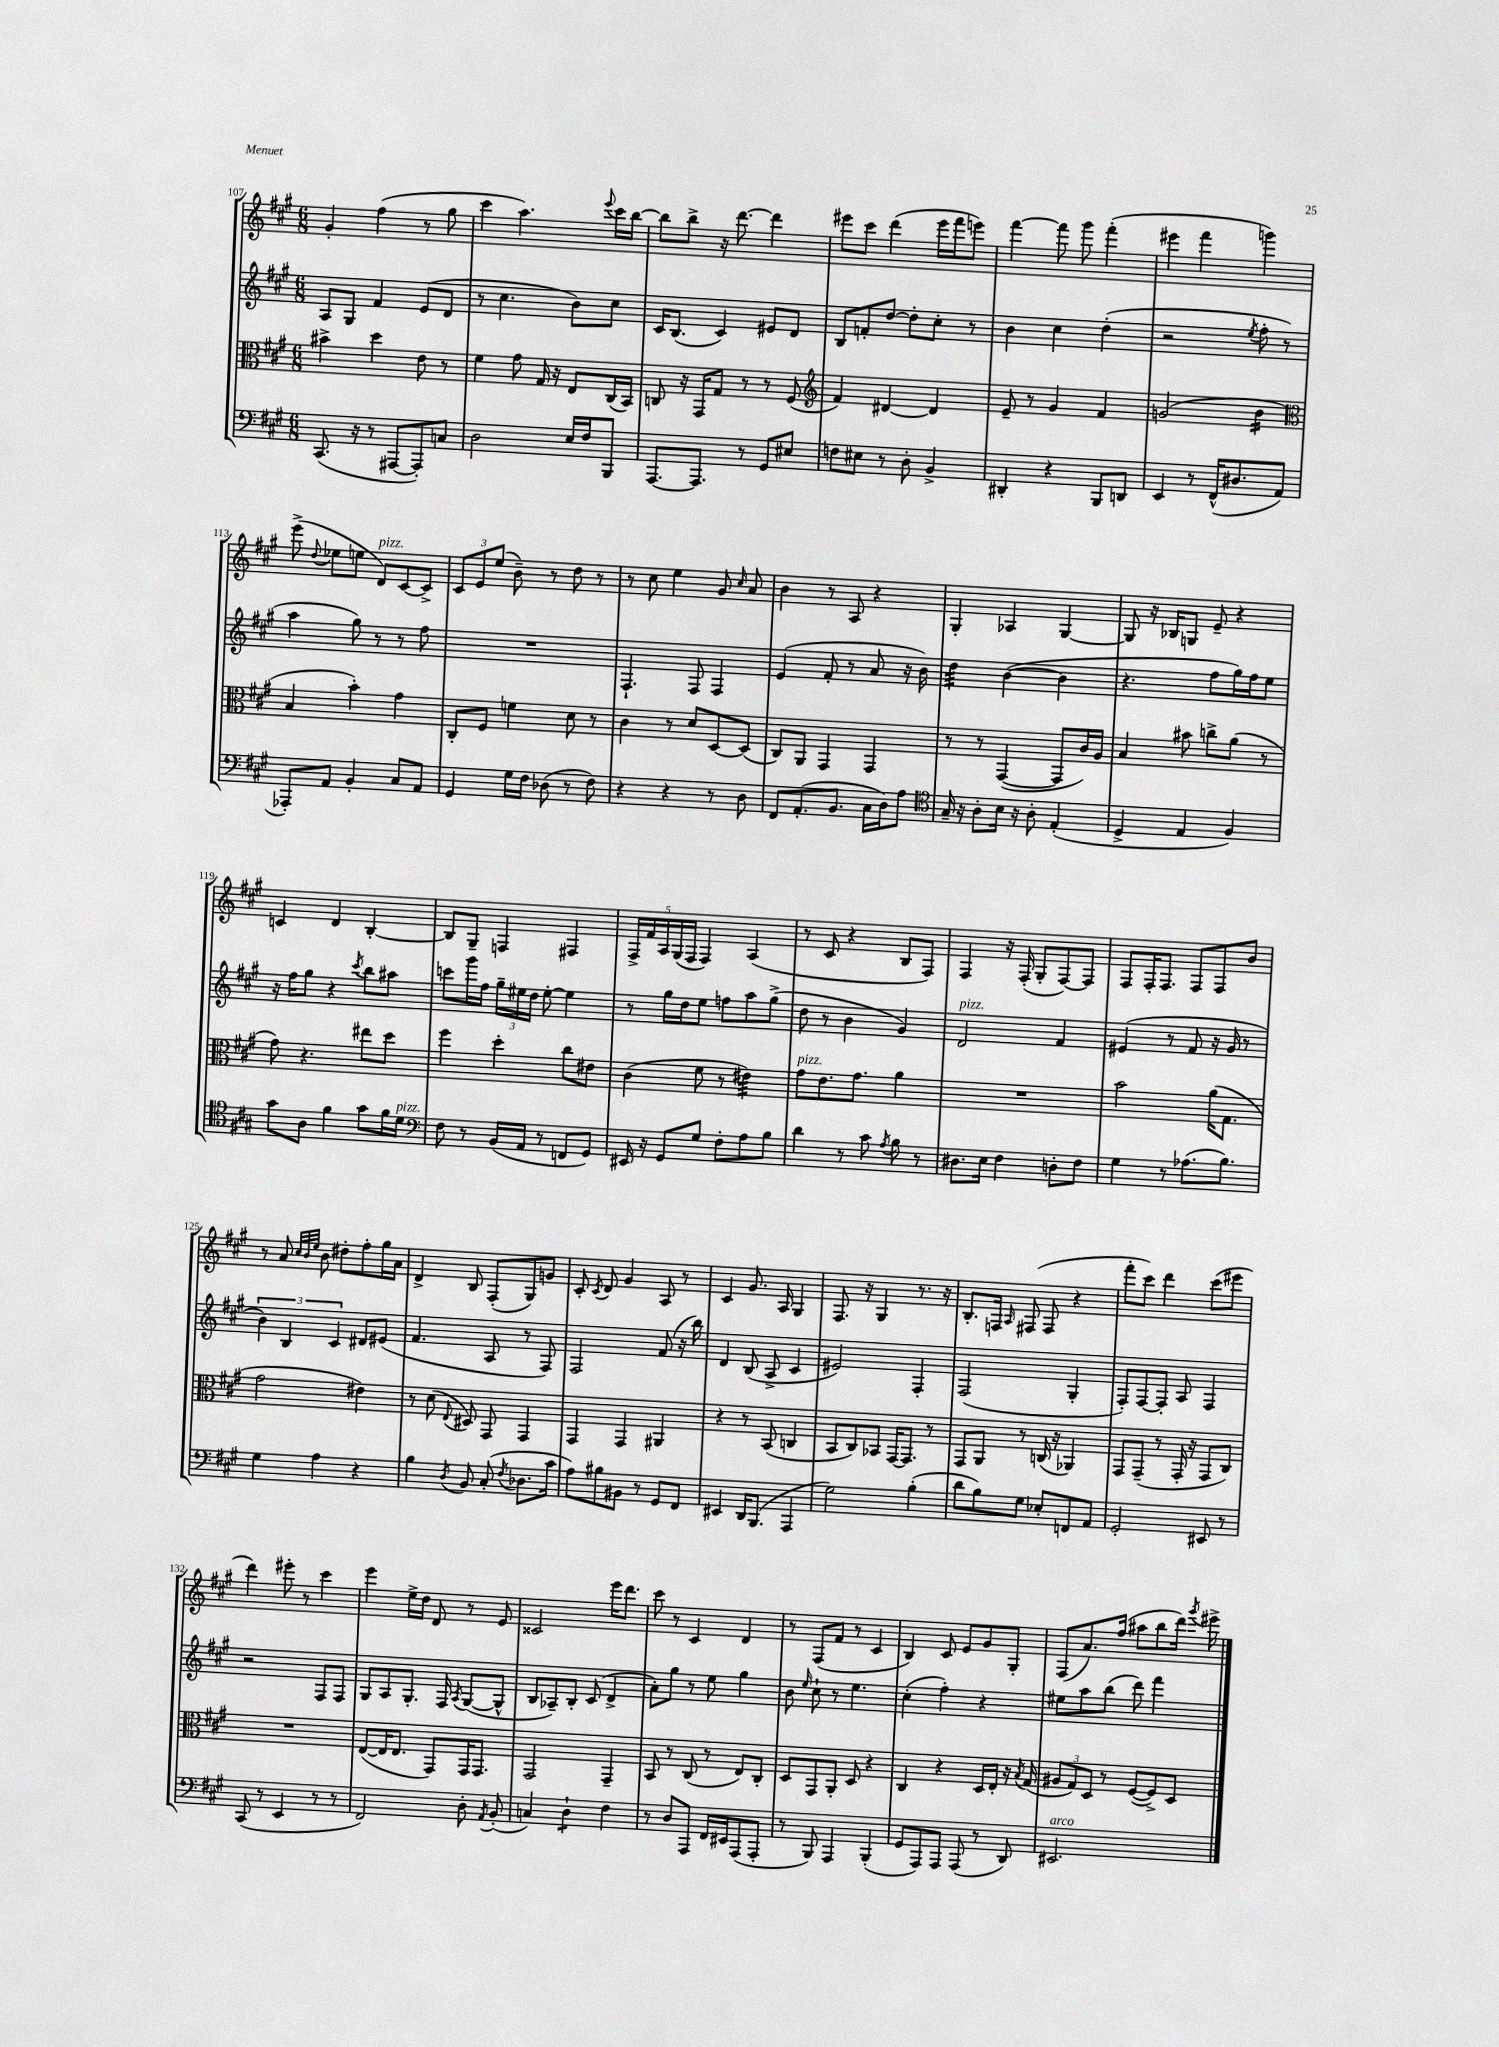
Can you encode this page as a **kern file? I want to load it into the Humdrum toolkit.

**kern	**kern	**kern	**kern
*staff4	*staff3	*staff2	*staff1
*clefF4	*clefC3	*clefG2	*clefG2
*k[f#c#g#]	*k[f#c#g#]	*k[f#c#g#]	*k[f#c#g#]
*M6/8	*M6/8	*M6/8	*M6/8
(8.CC#	4b#^	8A	4g#'
.	.	8G#	.
16r	.	.	.
8r	4dd	4f#	(4ff#
[8AAA#	.	.	.
8AAA#'])	8e	(8e	8r
8C	8r	8d	8gg#
=	=	=	=
2D	4f#	8r	4ccc#
.	.	4.cc#	.
.	8g#	.	4.aa)
.	16G#	.	.
.	16r	.	.
16E	8E	8b)	.
16F#	.	.	.
.	.	.	8qqeee
8BBB	(16C#	8cc#	16ccc#
.	16BB)	.	[16bb
=	=	=	=
[8.AAA	8C	16c#	8bb]
.	.	(8.B	.
.	16r	.	8bb^
8.AAA]	16GG#	.	.
.	8G#	4c#)	16r
.	.	.	[8.ddd
8r	8r	.	.
8GG#	8r	8e#	4ddd]
8E#	(8F#	8d	.
=	=	=	=
*	*clefG2	*	*
8F	4f#)	8B	8eee#
8E#	.	8f'	8ccc#
8r	[4d#	[8dd	(4ddd
8D'	.	8dd']	.
4BB^	4d#]	8cc#'	16eee#
.	.	.	16fff#
.	.	8r	8eee)
=	=	=	=
4DD#'	8e~	4b	[4fff#
.	8r	.	.
4r	4g#	4cc#	8fff#]
.	.	.	8ggg#
8BBB	4f#	(4dd'	(4fff#'
8DD	.	.	.
=	=	=	=
4EE	(2g	2r	4eee#
8r	.	.	4fff#
(16FF#^^	.	.	.
8.D#	.	.	.
.	.	8qee	.
.	4b	8ff#'	4ggg)
8AA	.	8r	.
=	=	=	=
*	*clefC3	*	*
8AAA-')	4B	4aa	(8eee^
.	.	.	8qqdd
8AA	.	.	8ee-
4BB'	4b')	8gg#)	8ee
.	.	8r	8d)
8C#	4g#	8r	[8c#
8AA	.	8ff#	8c#^]
=	=	=	=
4GG#	8C#'	2.r	12c#
.	.	.	12e
.	8F#	.	.
.	.	.	(12ee
16G#	4f	.	8b~)
16F#	.	.	.
(8D-	.	.	8r
8r	8d	.	8dd
8F#)	8r	.	8r
=	=	=	=
4r	4c#	4.F#`	8r
.	.	.	8cc#
4r	8r	.	4ee
.	8d	8F#	.
8r	[8D	4F#	8g#
.	.	.	16qqcc#
8D	(8D]	.	8a
=	=	=	=
8FF#	8C#)	(4e	4b
(8.AA'	8AA	.	.
.	4GG#	8f#'	8r
8.BB	.	.	.
.	.	8r	8A
16C#	4GG#	8a	4r
16D)	.	.	.
8A	.	16r	.
.	.	16b)	.
=	=	=	=
*clefC4	*	*	*
16G#~	8r	4dd	4G#'
16r	.	.	.
8A'	8r	.	.
16B	([4GG#	([4b	4A-
16r	.	.	.
8A'	.	.	.
(4E'	8GG#]	4b]	[4G#
.	16c#)	.	.
.	16A	.	.
=	=	=	=
4D^	4B	4.r	8G#]
.	.	.	16r
.	.	.	16B-
4E	8b#	.	8G
.	8cc^	8ff#	8e~
4F#)	(8a	16gg#)	4r
.	.	16ff#	.
.	8r	8ee	.
=	=	=	=
8g#	8g#)	16r	4c
.	.	16ff#	.
8A	4.r	8gg#	.
4f#	.	4r	4d
.	.	8qccc#	.
8g#	8ee#	8bb	[4B'
16f#	8dd	8aa#	.
16d	.	.	.
=	=	=	=
*clefF4	*	*	*
8F#	4ff#	8ccc	8B]
8r	.	16ggg#	8G#~
.	.	16ff#	.
(16BB	4dd'	24gg#~	4F
.	.	24ee#	.
16AA	.	.	.
.	.	24dd	.
8r	.	[8ee#'	.
8FF	8cc#	4ee#]	4F#
8GG#)	8e#	.	.
=	=	=	=
16EE#	(4c#	8r	20F#^
.	.	.	20f#
16r	.	.	.
.	.	.	20A
8GG#	.	16gg#	.
.	.	.	(20G#
.	.	16dd	.
.	.	.	20F#
8G#	8f#	8ee	4F#)
8F#'	8r	8ff	.
8A	4e#)	8aa	(4A
8B	.	(8gg#^	.
=	=	=	=
4d	8g#	8dd	8r
.	8.e	8r	8c#
8r	.	4b	4r
.	8.g#	.	.
8c#	.	.	.
8qA	.	.	.
8B	4a	4g#)	8B
8r	.	.	8F#)
=	=	=	=
8.D#	2.r	2d	4F#
16E	.	.	.
4F#	.	.	16r
.	.	.	(16F#'
.	.	.	8G#'
8D'	.	4f#	[8F#)
8F#	.	.	8F#]
=	=	=	=
4G#	2b	(4e#	8F#
.	.	.	16F#'
.	.	.	8.F#
8r	.	8r	.
(8.A-	.	8f#	8F#
.	(16a	16r	8F#
8.B)	8.G#	16g#	.
.	.	8r	8b
=	=	=	=
4G#	2g#	6b)	8r
.	.	.	8a
.	.	6B	.
.	.	.	32qqcc#
.	.	.	32qqb
.	.	.	32qqee
4A	.	.	8b
.	.	6c#	.
.	.	.	8dd#'
4r	4e#)	8d#	8ff#'
.	.	(8e#	16gg#
.	.	.	16a
=	=	=	=
4B	8r	4.f#	4d^
.	(8d	.	.
8qD	8qqE	.	.
8BB	8D#)	.	8B
(8C#'	8GG#	8A	(8F#'
8qF#	.	.	.
8.D-	4GG#	8r	8G#)
.	.	8F#)	8g
16c#	.	.	.
=	=	=	=
8A)	4GG#	2F#	8c#'
.	.	.	8qc#
8B#	.	.	8d
8BB#	4GG#	.	4g#
8r	.	.	.
8GG#	4AA#	(8f#	8A
8FF#	.	16r	8r
.	.	16bb)	.
=	=	=	=
4EE#	4r	4d	4c#
16DD	8r	(8B	8.g#
(8.BBB	.	.	.
.	(8BB	8A^	.
.	.	.	16A
4AAA	4C	4c#	4G#
=	=	=	=
2G#)	8BB	2e#)	8.F#
.	8C#)	.	.
.	.	.	16r
.	8BB-	.	4G#
.	[16GG#	.	.
.	8.GG#]	.	.
(4B'	.	4F#'	8.r
.	8r	.	.
.	.	.	16r
=	=	=	=
8d	8GG#	(2F#	8.B'
8B)	8AA	.	.
.	.	.	16F
.	.	.	16qqA
8G#	8r	.	(8F#
8E-'	(16C	.	8F#
.	16r	.	.
8FF	4AA-)	4G#'	4r
8AA	.	.	.
=	=	=	=
2GG#'	8GG#	8F#')	8fff#'
.	(8GG#~	[8F#	8ccc#)
.	8r	8F#']	4ddd
.	16GG#'	8A	.
.	16r	.	.
8EE#	8GG#	4F#	(8ccc#
8r	8C#)	.	8eee#
=	=	=	=
(8CC#	2.r	2r	4ddd)
8r	.	.	.
4EE	.	.	8eee#'
.	.	.	8r
8r	.	8F#	4ccc#
8r	.	8F#	.
=	=	=	=
2FF#)	([8E	8G#	4eee
.	16E]	8A	.
.	8.E	.	.
.	.	8.G#'	16ee^
.	.	.	16dd
.	8GG#)	.	8d
.	.	16F#	.
.	.	8qA	.
8D'	16GG#	([8G#	8r
.	8.GG#	.	.
8qAA	.	.	.
(8BB'	.	8G#^^]	8e
=	=	=	=
4C)	2GG#	8B	2c##
.	.	8A-~)	.
4D`	.	8B'	.
.	.	(8c#	.
4F#	4GG#~	4d^	16eee
.	.	.	8.ddd
=	=	=	=
8r	8BB	8a')	8ccc#
8D	8r	8gg#	8r
8AAA	(8C#	8r	4c#
16FF#	8r	8ee	.
16EE#	.	.	.
(8AAA	8E)	4gg#	4d
8AAA'	8C#'	.	.
=	=	=	=
8r	8D	8b	8r
.	.	16qqee	.
8BBB)	8GG#	8cc#`	(8F#
4AAA	8AA'	8r	8f#
.	8D	4.ee	8r
(4BBB'	4r	.	4c#
=	=	=	=
8GG#	4C#	(4cc#'	4B)
8AAA)	.	.	.
8AAA	4r	4ff#')	8c#
(8AAA	.	.	8e
8r	16D	4r	8g#
.	16E'	.	.
8DD)	16r	.	8G#'
.	8qB	.	.
.	(16G#	.	.
=	=	=	=
2.EE#	12A#	8ee#	(8F#
.	12G#)	.	.
.	.	8aa	8.a)
.	12D	.	.
.	8r	(8bb	.
.	.	.	(16ff#
.	([8F#	8ddd)	8aa#
.	8F#^])	4fff#	8bb
.	8D	.	16ddd)
.	.	.	8qggg#
.	.	.	16eee#^
==	==	==	==
*-	*-	*-	*-
